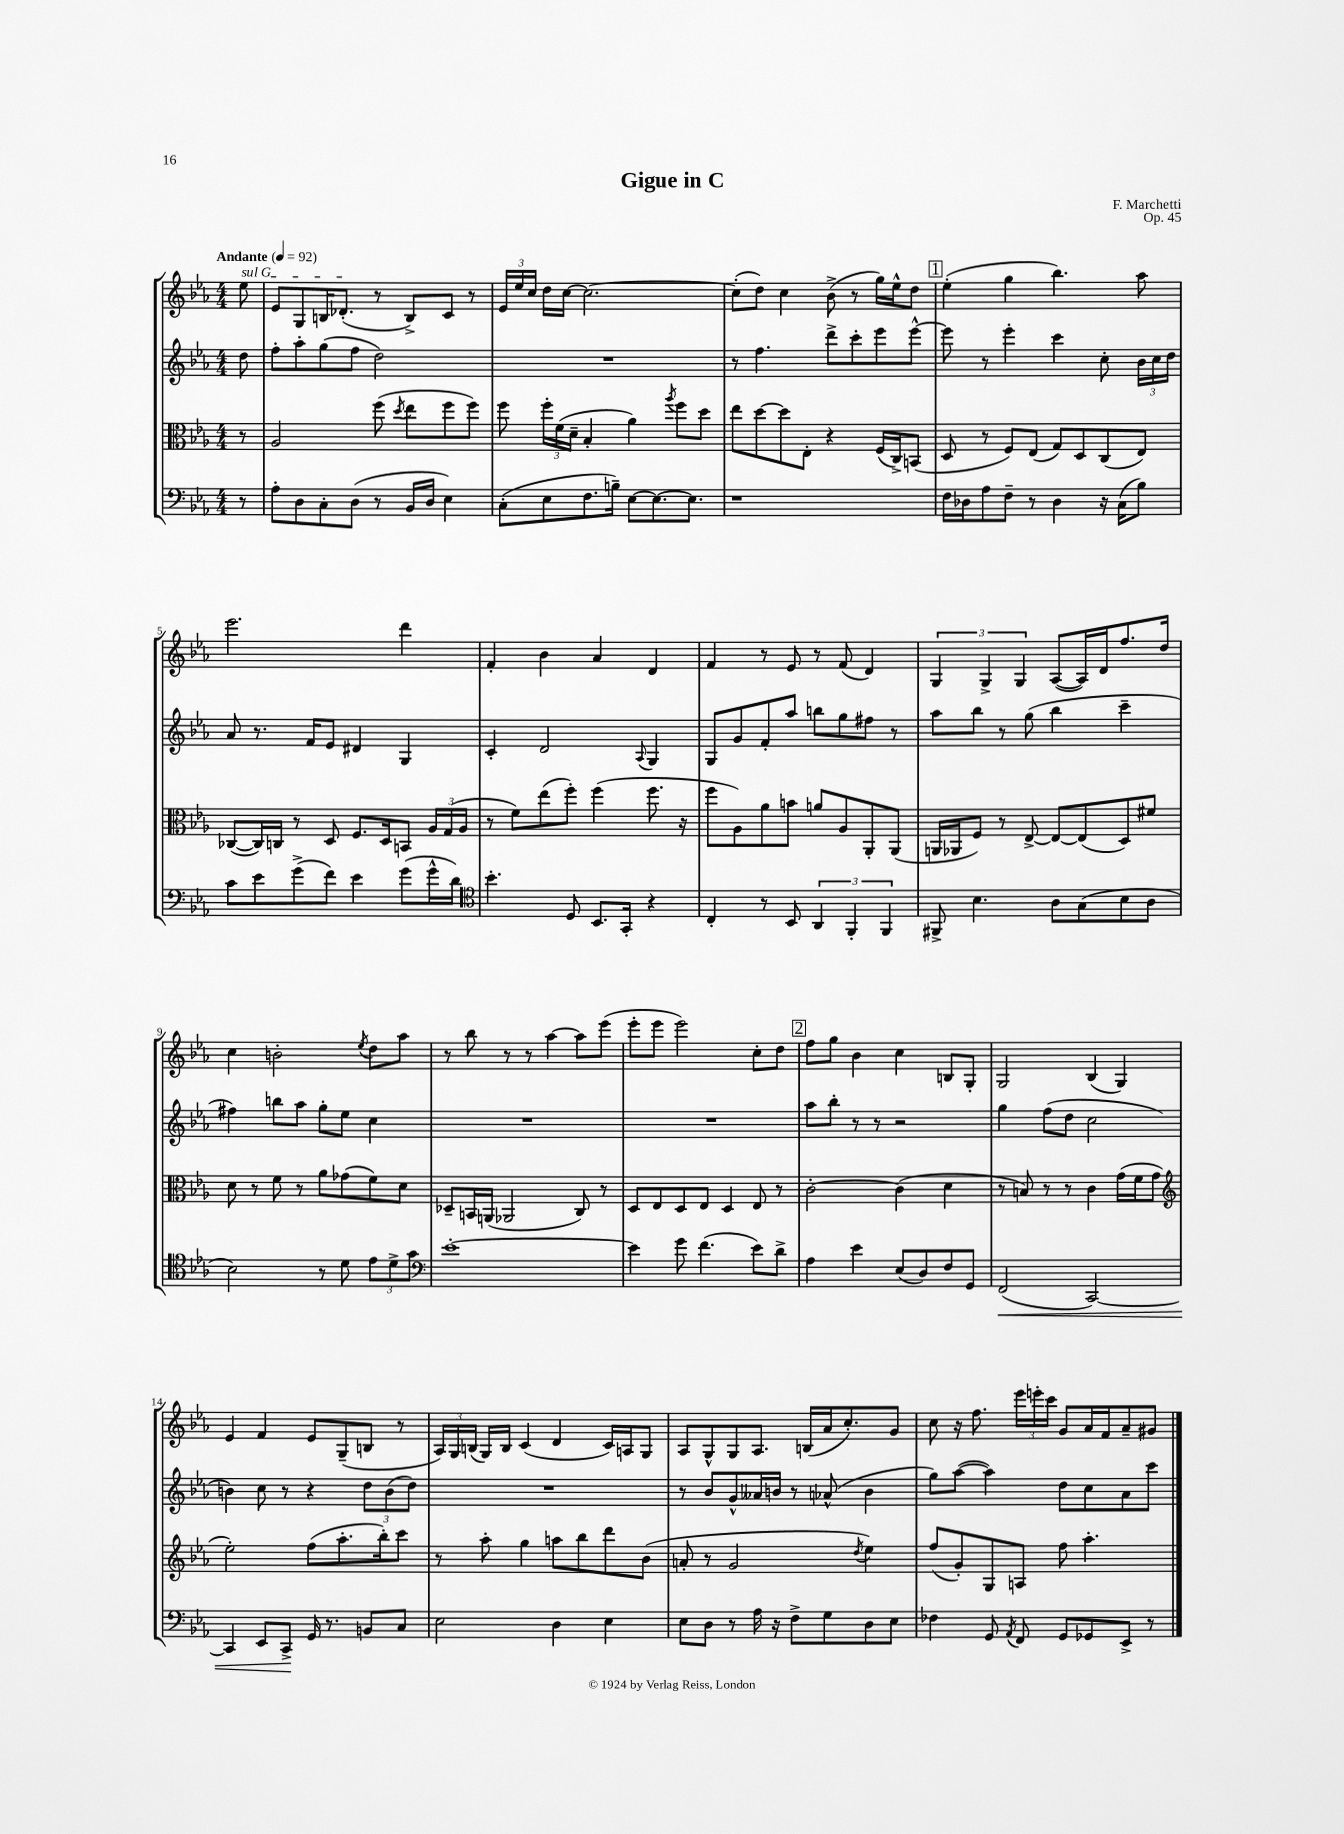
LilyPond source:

\header { title = "Gigue in C" composer = "F. Marchetti" opus = "Op. 45" }
<<
\new StaffGroup <<
\new Staff = "s0" {
    \clef treble \key ees \major \numericTimeSignature \time 4/4 \partial 8 \tempo "Andante" 4 = 92
    \autoBeamOff \once \override TextSpanner.bound-details.left.text = \markup { \italic "sul G" } ees''8\startTextSpan |
    ees'8[ g8 b16 des'8.]-.\stopTextSpan( r8 b8[->) c'8] r8 |
    \tuplet 3/2 { ees'16[ ees''16 c''16] } d''16[ c''16]~ c''2.~ |
    c''8[-.( d''8]) c''4 bes'8->( r8 g''16[) ees''16-^ d''8] |
    \mark \markup { \box "1" } ees''4-.( g''4 bes''4.) aes''8 |
    ees'''2. d'''4 |
    f'4-. bes'4 aes'4 d'4 |
    f'4 r8 ees'8 r8 f'8( d'4) |
    \tuplet 3/2 { g4 g4-> g4 } aes8[~( aes16) d'16 f''8. d''16] |
    c''4 b'2-. \acciaccatura { ees''8 } d''8[ aes''8] |
    r8 bes''8 r8 r8 aes''4~ aes''8[ ees'''8]( |
    ees'''8[-. ees'''8] ees'''2) c''8[-. d''8] |
    \mark \markup { \box "2" } f''8[ g''8] bes'4 c''4 b8[ g8]-. |
    g2 bes4( g4) |
    ees'4 f'4 ees'8[ g8--( b8] r8 |
    \tuplet 3/2 { aes16[) g16 b16]( } g16[) b16] c'4( d'4 c'16[) a16 g8] |
    aes8[ g8-^ g8 aes8.] b16[( aes'16 c''8.-.) g'8] |
    c''8 r16 f''8. \tuplet 3/2 { ees'''16[ e'''16-. c'''16] } g'8[ aes'16 f'16 aes'8-- gis'8] \bar "|." |
}
\new Staff = "s1" {
    \clef treble \key ees \major \numericTimeSignature \time 4/4 \partial 8
    \autoBeamOff d''8 |
    f''8[-. aes''8-. g''8( f''8] d''2) |
    R1 |
    r8 f''4. d'''8[-> c'''8-. ees'''8 ees'''8]~-^ |
    \mark \markup { \box "1" } ees'''8 r8 ees'''4-. c'''4 c''8-. \tuplet 3/2 { bes'16[ c''16 d''16] } |
    aes'8 r8. f'16[ ees'8] dis'4 g4 |
    c'4-. d'2 \appoggiatura { aes8 } g4 |
    g8[ g'8 f'8-. aes''8] b''8[ g''8 fis''8] r8 |
    aes''8[ bes''8] r8 g''8( bes''4 c'''4-- |
    fis''4) b''8[ aes''8] g''8[-. ees''8] c''4 |
    R1 |
    R1 |
    \mark \markup { \box "2" } aes''8[ bes''8]-. r8 r8 r2 |
    g''4 f''8[( d''8] c''2 |
    b'4) c''8 r8 r4 \tuplet 3/2 { d''8[ b'8( d''8]) } |
    R1 |
    r8 bes'8[ g'8-^ aeses'16 b'16] r8 aes'8-^( b'4 |
    g''8[) aes''8]~( aes''4) d''8[ c''8 aes'8 c'''8] \bar "|." |
}
\new Staff = "s2" {
    \clef alto \key ees \major \numericTimeSignature \time 4/4 \partial 8
    \autoBeamOff r8 |
    aes2 f''8( \acciaccatura { d''8 } ees''8[ f''8 f''8]) |
    f''8 \tuplet 3/2 { f''16[-. f'16( d'16]-- } bes4-. aes'4) \acciaccatura { aes''8 } f''8[ d''8] |
    ees''8[ d''8~ d''8 ees8]-. r4 f16[( c16->) b,8]( |
    \mark \markup { \box "1" } d8 r8 f8[) ees8]( g8[) d8 c8( ees8]) |
    ces8[~( ces16) c16] r8 d8 f8.[ d16 b,8] \tuplet 3/2 { aes16[ g16( aes16] } |
    r8 f'8[) ees''8( f''8]-.) f''4( f''8. r16 |
    f''8[ aes8) aes'8 b'8] a'8[ aes8 aes,8-. aes,8]( |
    a,16[ aes,16 f8]) r8 ees8~-> ees8[~ ees8( d8) fis'8] |
    d'8 r8 f'8 r8 aes'8[ ges'8( f'8) d'8] |
    des8[-- b,16 a,16]( aes,2 c8) r8 |
    d8[ ees8 d8 ees8] d4 ees8 r8 |
    \mark \markup { \box "2" } c'2~-. c'4( d'4 |
    r8 b8) r8 r8 c'4 g'16[( f'16 g'8] |
    \clef treble ees''2-.) f''8[( aes''8.-. bes''16-.) c'''8] |
    r8 aes''8-. g''4 a''8[ bes''8 d'''8 bes'8]( |
    a'8-. r8 g'2 \acciaccatura { d''8 } ees''4) |
    f''8[( g'8-.) g8 a8] f''8 aes''4.-. \bar "|." |
}
\new Staff = "s3" {
    \clef bass \key ees \major \numericTimeSignature \time 4/4 \partial 8
    \autoBeamOff r8 |
    aes8[-. d8 c8-. d8]( r8 bes,16[ d16] ees4) |
    c8[-.( ees8 f8. b16]--) ees8[~ ees8.~ ees8.] |
    r1 |
    \mark \markup { \box "1" } f16[ des16 aes8 f8]-- r8 des4 r16 c16[( bes8]) |
    c'8[ ees'8 g'8->( f'8]) ees'4 g'8[( g'16-^ d'16]) |
    \clef tenor bes'4.-. d8 bes,8.[ g,16]-. r4 |
    c4-. r8 bes,8 \tuplet 3/2 { aes,4 f,4-. f,4 } |
    fis,8-> bes4. aes8[ g8( bes8 aes8] |
    bes2) r8 d'8 \tuplet 3/2 { ees'8[ d'8-> g'8] } |
    \clef bass ees'1~-. |
    ees'4 g'8 f'4.( ees'8[) d'8]-> |
    \mark \markup { \box "2" } aes4 ees'4 ees8[( d8) f8 g,8] |
    f,2\<( c,2~) |
    c,4 ees,8[ c,8]->\! g,16 r8. b,8[ c8] |
    ees2 d4 ees4 |
    ees8[ d8] r8 aes16 r16 f8[-> g8 d8 ees8] |
    fes4 g,8 \acciaccatura { aes,8 } f,8 g,8[ ges,8 ees,8]-> r8 \bar "|." |
}
>>
>>
